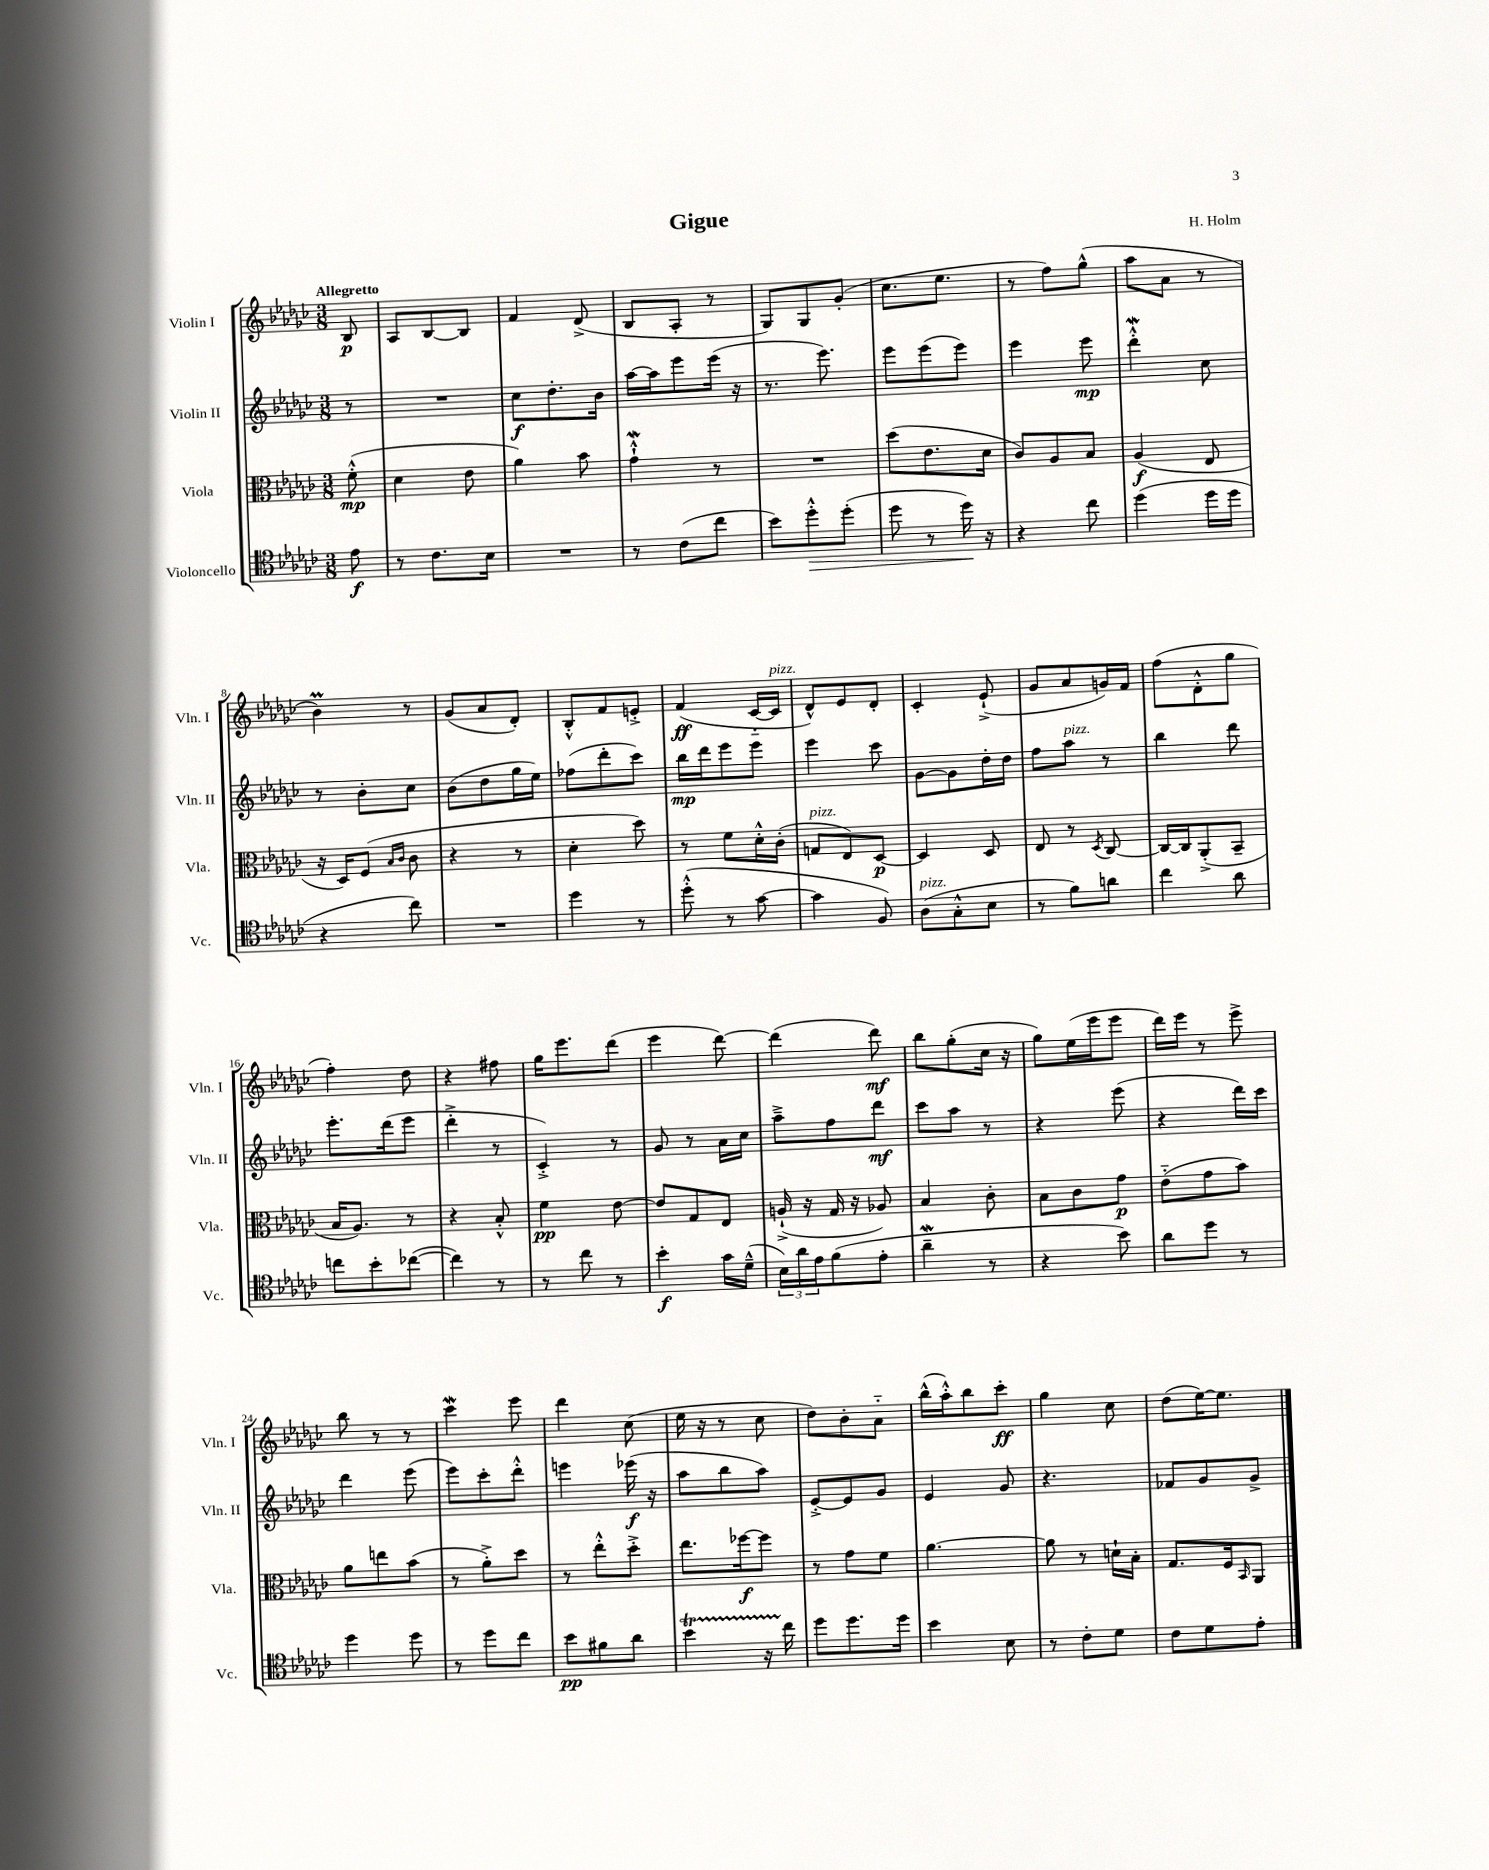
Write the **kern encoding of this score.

**kern	**kern	**kern	**kern
*staff4	*staff3	*staff2	*staff1
*clefC4	*clefC3	*clefG2	*clefG2
*k[b-e-a-d-g-c-]	*k[b-e-a-d-g-c-]	*k[b-e-a-d-g-c-]	*k[b-e-a-d-g-c-]
*M3/8	*M3/8	*M3/8	*M3/8
8e-	(8f'^^	8r	8B-
=	=	=	=
8r	4d-	4.r	8A-
8.c-	.	.	[8B-
.	8e-	.	8B-]
16B-	.	.	.
=	=	=	=
4.r	4a-)	8cc-	4f
.	.	8.dd-'	.
.	8b-	.	(8d-^
.	.	16b-	.
=	=	=	=
8r	4g-`^^	[16aa-	8B-
.	.	16aa-]	.
(8c-	.	8eee-	8A-'
8cc-	8r	(16eee-	8r
.	.	16r	.
=	=	=	=
8b-)	4.r	8.r	8G-)
8dd-'^^	.	.	8G-
.	.	8.eee-)	.
(8dd-'	.	.	(8g-'
=	=	=	=
8dd-	(8dd-	8eee-	8.cc-
8r	8.e-	(8eee-	.
.	.	.	8.ee-
16dd-)	.	8eee-)	.
16r	16d-	.	.
=	=	=	=
4r	8c-)	4eee-	8r
.	8A-	.	8ff)
8cc-	8B-	8eee-	(8gg-^^
=	=	=	=
(4dd-	(4A-	4ddd-'^^	8aa-
.	.	.	8a-
16dd-	8E-	8cc-	8r
16dd-	.	.	.
=	=	=	=
4r	16r	8r	4b-)
.	16D-)	.	.
.	(8F	8b-'	.
.	16qqB-	.	.
.	16qqc-	.	.
8cc-)	8c-	8cc-	8r
=	=	=	=
4.r	4r	(8b-	(8g-
.	.	8dd-	8a-
.	8r	16gg-	8d-')
.	.	16ee-)	.
=	=	=	=
4dd-	4d-'	(8ff-	8B-'^^
.	.	8ddd-'	8f
8r	8dd-)	8ccc-)	8e'^
=	=	=	=
(8dd-'^^	8r	16bb-	(4f
.	.	16ddd-	.
8r	8f	8eee-	.
[8g-	16d-'^^	8eee-	[16c-'~
.	(16c-'	.	16c-]
=	=	=	=
4g-]	8G	4eee-	8d-^^)
.	8E-)	.	8e-
8F)	[8D-	8ccc-	8d-'
=	=	=	=
(8A-	4D-]	[8g-	4c-'
8G-'^^	.	8g-]	.
8B-	8D-	16dd-'	(8e-`^
.	.	16dd-	.
=	=	=	=
8r	8E-	8ff	8g-
8f)	8r	8aa-	8a-
.	8qD-	.	.
8a	[8C-	8r	16g)
.	.	.	16f
=	=	=	=
4cc-	16C-_	4bb-	(8ff
.	16C-]	.	.
.	(8AA-'^	.	8d-'^^
8a-	8BB-~	8ddd-	8gg-
=	=	=	=
8cc	16B-	8.eee-'	4ff')
.	8.A-)	.	.
8b-'	.	.	.
.	.	(16ddd-	.
([8cc-	8r	8eee-	8dd-
=	=	=	=
4cc-])	4r	4ddd-'^	4r
8r	8B-'^^	8r	8ff#
=	=	=	=
8r	4f	4c-'^)	16gg-
.	.	.	8.eee-
8cc-	.	.	.
8r	[8e-	8r	(8ddd-
=	=	=	=
4b-'	8e-]	8g-	4eee-
.	8G-	8r	.
16g-	8E-	16a-	[8ddd-)
(16d-~^^	.	16cc-	.
=	=	=	=
24B-)	(16A`^	8aa-~^	(4ddd-]
24a-	.	.	.
.	16r	.	.
24e-	.	.	.
(8f	16G-	8ff	.
.	16r	.	.
8e-'	8A-)	8ddd-	8ddd-)
=	=	=	=
4a-~	4B-	8ccc-	8bb-
.	.	8aa-	(8gg-'
8r	8c-'	8r	16cc-
.	.	.	16r
=	=	=	=
4r	8B-	4r	8gg-)
.	8c-	.	(16ee-
.	.	.	16eee-
8b-)	8g-	(8eee-	8eee-
=	=	=	=
8a-	(8e-'~	4r	16ddd-)
.	.	.	16eee-
8dd-	8g-	.	8r
8r	8b-)	16ddd-)	8eee-^
.	.	16ccc-	.
=	=	=	=
4dd-	8a-	4ddd-	8bb-
.	8ee	.	8r
8dd-	(8b-	(8eee-	8r
=	=	=	=
8r	8r	8eee-)	4ccc-
8dd-	8a-'^)	8ccc-'	.
8cc-	8dd-	8ddd-'^^	8eee-
=	=	=	=
8b-	8r	4eee	4ddd-
8f#	8ee-'^^	.	.
8a-	8dd-'^	(16eee-	(8cc-
.	.	16r	.
=	=	=	=
4b-	8.ee-	8aa-	16ee-
.	.	.	16r
.	.	8bb-	8r
.	[16ff-	.	.
16r	8ff-]	8aa-)	8cc-
16cc-	.	.	.
=	=	=	=
8dd-	8r	[8e-'^	8dd-)
8.dd-	8g-	8e-]	8b-'
.	8f	8g-	8a-'~
16dd-	.	.	.
=	=	=	=
4b-	[4.a-	4e-	(16bb-^^
.	.	.	16aa-'^^)
.	.	.	8bb-
8B-	.	8g-	8ccc-'
=	=	=	=
8r	8a-]	4.r	4gg-
8c-'	8r	.	.
8d-	16d`	.	8cc-
.	16B-'	.	.
=	=	=	=
8c-	8.G-	8f-	(8dd-
8d-	.	8g-	[16ee-)
.	16F	.	8.ee-]
.	16qqBB-	.	.
8e-'	8AA-	8g-^	.
==	==	==	==
*-	*-	*-	*-
